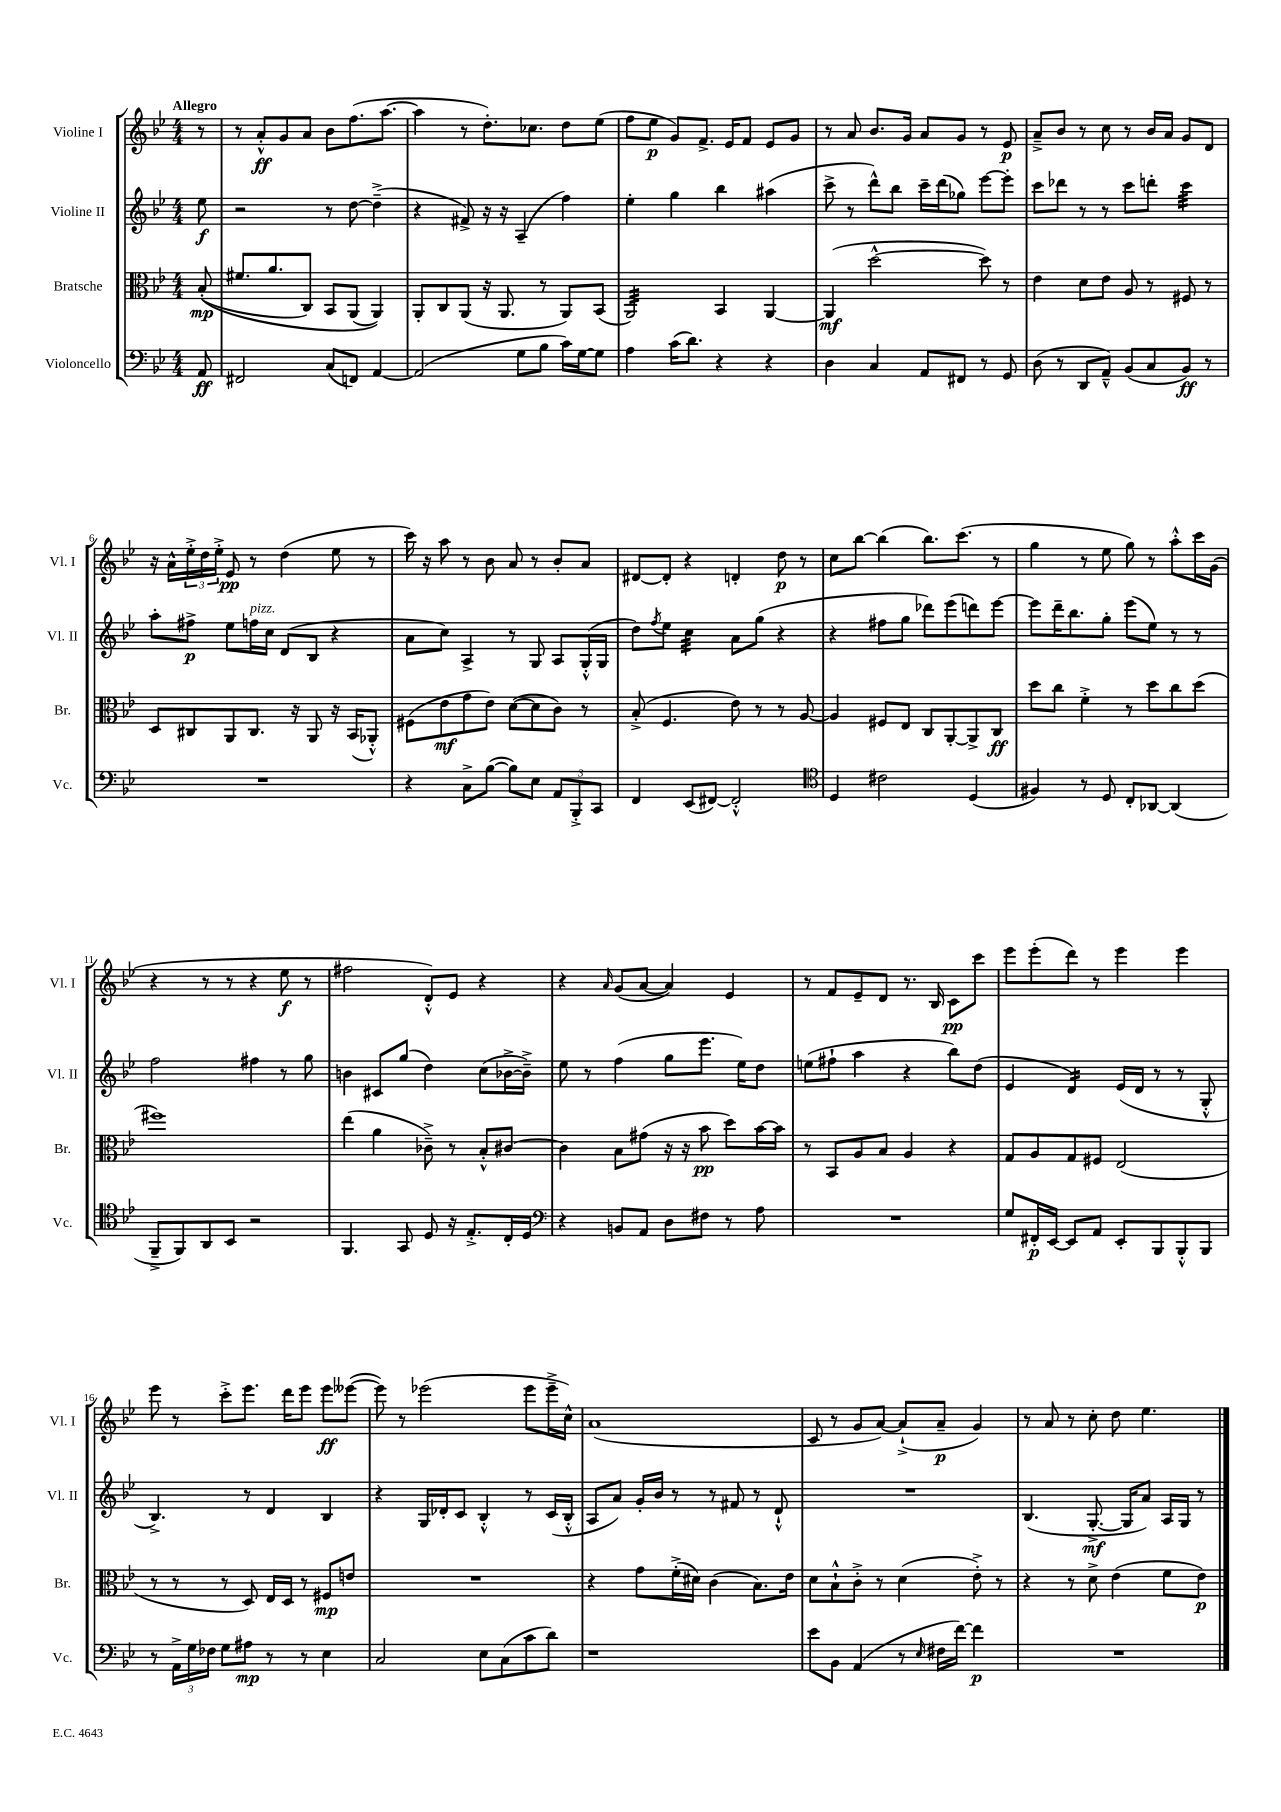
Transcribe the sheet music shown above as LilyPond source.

<<
\new StaffGroup <<
\new Staff = "s0" \with { instrumentName = "Violine I" shortInstrumentName = "Vl. I" } {
    \clef treble \key bes \major \numericTimeSignature \time 4/4 \partial 8 \tempo "Allegro"
    r8 |
    r8 a'8-.-^\ff g'8 a'8 bes'8 f''8.( a''8.~ |
    a''4 r8 d''8.-.) ces''8. d''8 ees''8( |
    f''8 ees''8\p g'8) f'8.-> ees'16 f'8 ees'8 g'8 |
    r8 a'8 bes'8. g'16 a'8 g'8 r8 ees'8\p |
    a'8---> bes'8 r8 c''8 r8 bes'16 a'16 g'8 d'8 |
    r16 a'16-^ \tuplet 3/2 { ees''16-.-> d''16 ees''16-.-> } ees'8\pp r8 d''4( ees''8 r8 |
    c'''16) r16 a''8 r8 bes'8 a'8 r8 bes'8-. a'8 |
    dis'8~ dis'8-. r4 d'4-. d''8\p r8 |
    c''8 bes''8~ bes''4( bes''8.) c'''8.( r8 |
    g''4 r8 ees''8 g''8) r8 a''8-.-^ c'''16 g'16( |
    r4 r8 r8 r4 ees''8\f r8 |
    fis''2 d'8-.-^) ees'8 r4 |
    r4 \grace { a'16 } g'8( a'8~ a'4) ees'4 |
    r8 f'8 ees'8-- d'8 r8. bes16 c'8\pp c'''8 |
    ees'''8 ees'''8-.( d'''8) r8 ees'''4 ees'''4 |
    ees'''8 r8 c'''8-.-> ees'''8. d'''16 ees'''8 ees'''8\ff eeses'''8~( |
    eeses'''8) r8 ees'''2( ees'''8 ees'''16---> c''16-^) |
    a'1( |
    c'8 r8 g'8 a'8~) a'8-!->( a'8--\p g'4) |
    r8 a'8 r8 c''8-. d''8 ees''4. \bar "|." |
}
\new Staff = "s1" \with { instrumentName = "Violine II" shortInstrumentName = "Vl. II" } {
    \clef treble \key bes \major \numericTimeSignature \time 4/4 \partial 8
    ees''8\f |
    r2 r8 d''8~ d''4--->( |
    r4 fis'8->) r16 r16 a4--( f''4) |
    ees''4-. g''4 bes''4 ais''4( |
    c'''8-> r8 d'''8-^) bes''8 c'''16-- d'''16( ges''8) ees'''8~ ees'''8-. |
    c'''8 des'''8 r8 r8 c'''8 d'''8-. c'''4:32 |
    a''8-. fis''8->\p ees''8 f''16^\markup { \italic "pizz." } c''16 d'8( bes8 r4 |
    a'8 c''8) a4-> r8 g8 a8 g16-.-^( g16 |
    d''8) \acciaccatura { f''8 } ees''8 c''4:32 a'8 g''8( r4 |
    r4 fis''8 g''8 des'''8) ees'''8( d'''8) ees'''8~ |
    ees'''8 d'''16-- bes''8. g''8-. ees'''8( ees''8) r8 r8 |
    f''2 fis''4 r8 g''8 |
    b'4 cis'8 g''8( d''4) c''8( bes'16~-> bes'16--->) |
    ees''8 r8 f''4( g''8 ees'''8. ees''16) d''8 |
    e''8( fis''8-! a''4 r4 bes''8) d''8( |
    ees'4 d'4:16) ees'16( d'16 r8 r8 g8-.-^ |
    bes4.->) r8 d'4 bes4 |
    r4 g16 des'16-. c'8 bes4-.-^ r8 c'16( bes16-.-^ |
    a8 a'8) g'16-. bes'16 r8 r8 fis'8 r8 d'8-!-^ |
    R1 |
    bes4.( g8.~-.->\mf g16 a'8) a16 g16 r8 \bar "|." |
}
\new Staff = "s2" \with { instrumentName = "Bratsche" shortInstrumentName = "Br." } {
    \clef alto \key bes \major \numericTimeSignature \time 4/4 \partial 8
    bes8-.\mp(\( |
    fis'8. a'8. c8) bes,8 a,8( a,4)\) |
    a,8-. c8 a,8( r16 a,8. r8 a,8) bes,8( |
    a,2:32) bes,4 a,4~ |
    a,4\mf( d''2~-^ d''8) r8 |
    ees'4 d'8 ees'8 a8 r8 fis8 r8 |
    d8 cis8 a,8 cis8. r16 a,8 r16 bes,16( aes,8-.-^) |
    fis8( ees'8\mf g'8 ees'8) d'8~( d'8 c'8) r8 |
    bes8-.->( f4. ees'8) r8 r8 a8~ |
    a4 fis8 ees8 c8 a,8~-. a,8-> c8\ff |
    d''8 c''8 f'4-.-> r8 d''8 c''8 d''8( |
    fis''1) |
    ees''4( a'4 ces'8--->) r8 bes8-.-^ cis'8~ |
    cis'4 bes8 gis'8( r16 r16 bes'8\pp d''8) bes'16~ bes'16 |
    r8 bes,8 a8 bes8 a4 r4 |
    g8 a8 g8 fis8 ees2( |
    r8 r8 r8 d8) ees16 d16 r8 fis8\mp e'8 |
    R1 |
    r4 g'8 f'16-.->( dis'16) c'4( bes8.) ees'16 |
    d'8 bes8-!-^ c'8-.-> r8 d'4( ees'8-.->) r8 |
    r4 r8 d'8-> ees'4( f'8 ees'8\p) \bar "|." |
}
\new Staff = "s3" \with { instrumentName = "Violoncello" shortInstrumentName = "Vc." } {
    \clef bass \key bes \major \numericTimeSignature \time 4/4 \partial 8
    a,8\ff |
    fis,2 c8( f,8) a,4~ |
    a,2( g8 bes8 c'16) g16~ g8 |
    a4 c'16( d'8.) r4 r4 |
    d4 c4 a,8 fis,8 r8 g,8 |
    d8( r8 d,8 a,8---^) bes,8( c8 bes,8\ff) r8 |
    R1 |
    r4 c8-> bes8~( bes8) ees8 \tuplet 3/2 { a,8 bes,,8-.-> c,8 } |
    f,4 ees,8( fis,8~) fis,2-.-^ |
    \clef tenor d4 cis'2 d4( |
    fis4) r8 d8 c8-. aes,8~ aes,4( |
    f,8---> f,8) a,8 bes,8 r2 |
    f,4. g,8 d8 r16 ees8.-.-> c16-. d16 |
    \clef bass r4 b,8 a,8 d8 fis8 r8 a8 |
    R1 |
    g8 fis,16-.\p ees,16~ ees,8 a,8 ees,8-. bes,,8 bes,,8-.-^ bes,,8 |
    r8 \tuplet 3/2 { a,16-> g16 fes16 } g8 ais8\mp r8 r8 ees4 |
    c2 ees8 c8( c'8 d'8) |
    r1 |
    ees'8 bes,8 a,4( r8 \grace { ees16 } fis16 f'16~) f'4\p |
    R1 \bar "|." |
}
>>
>>
